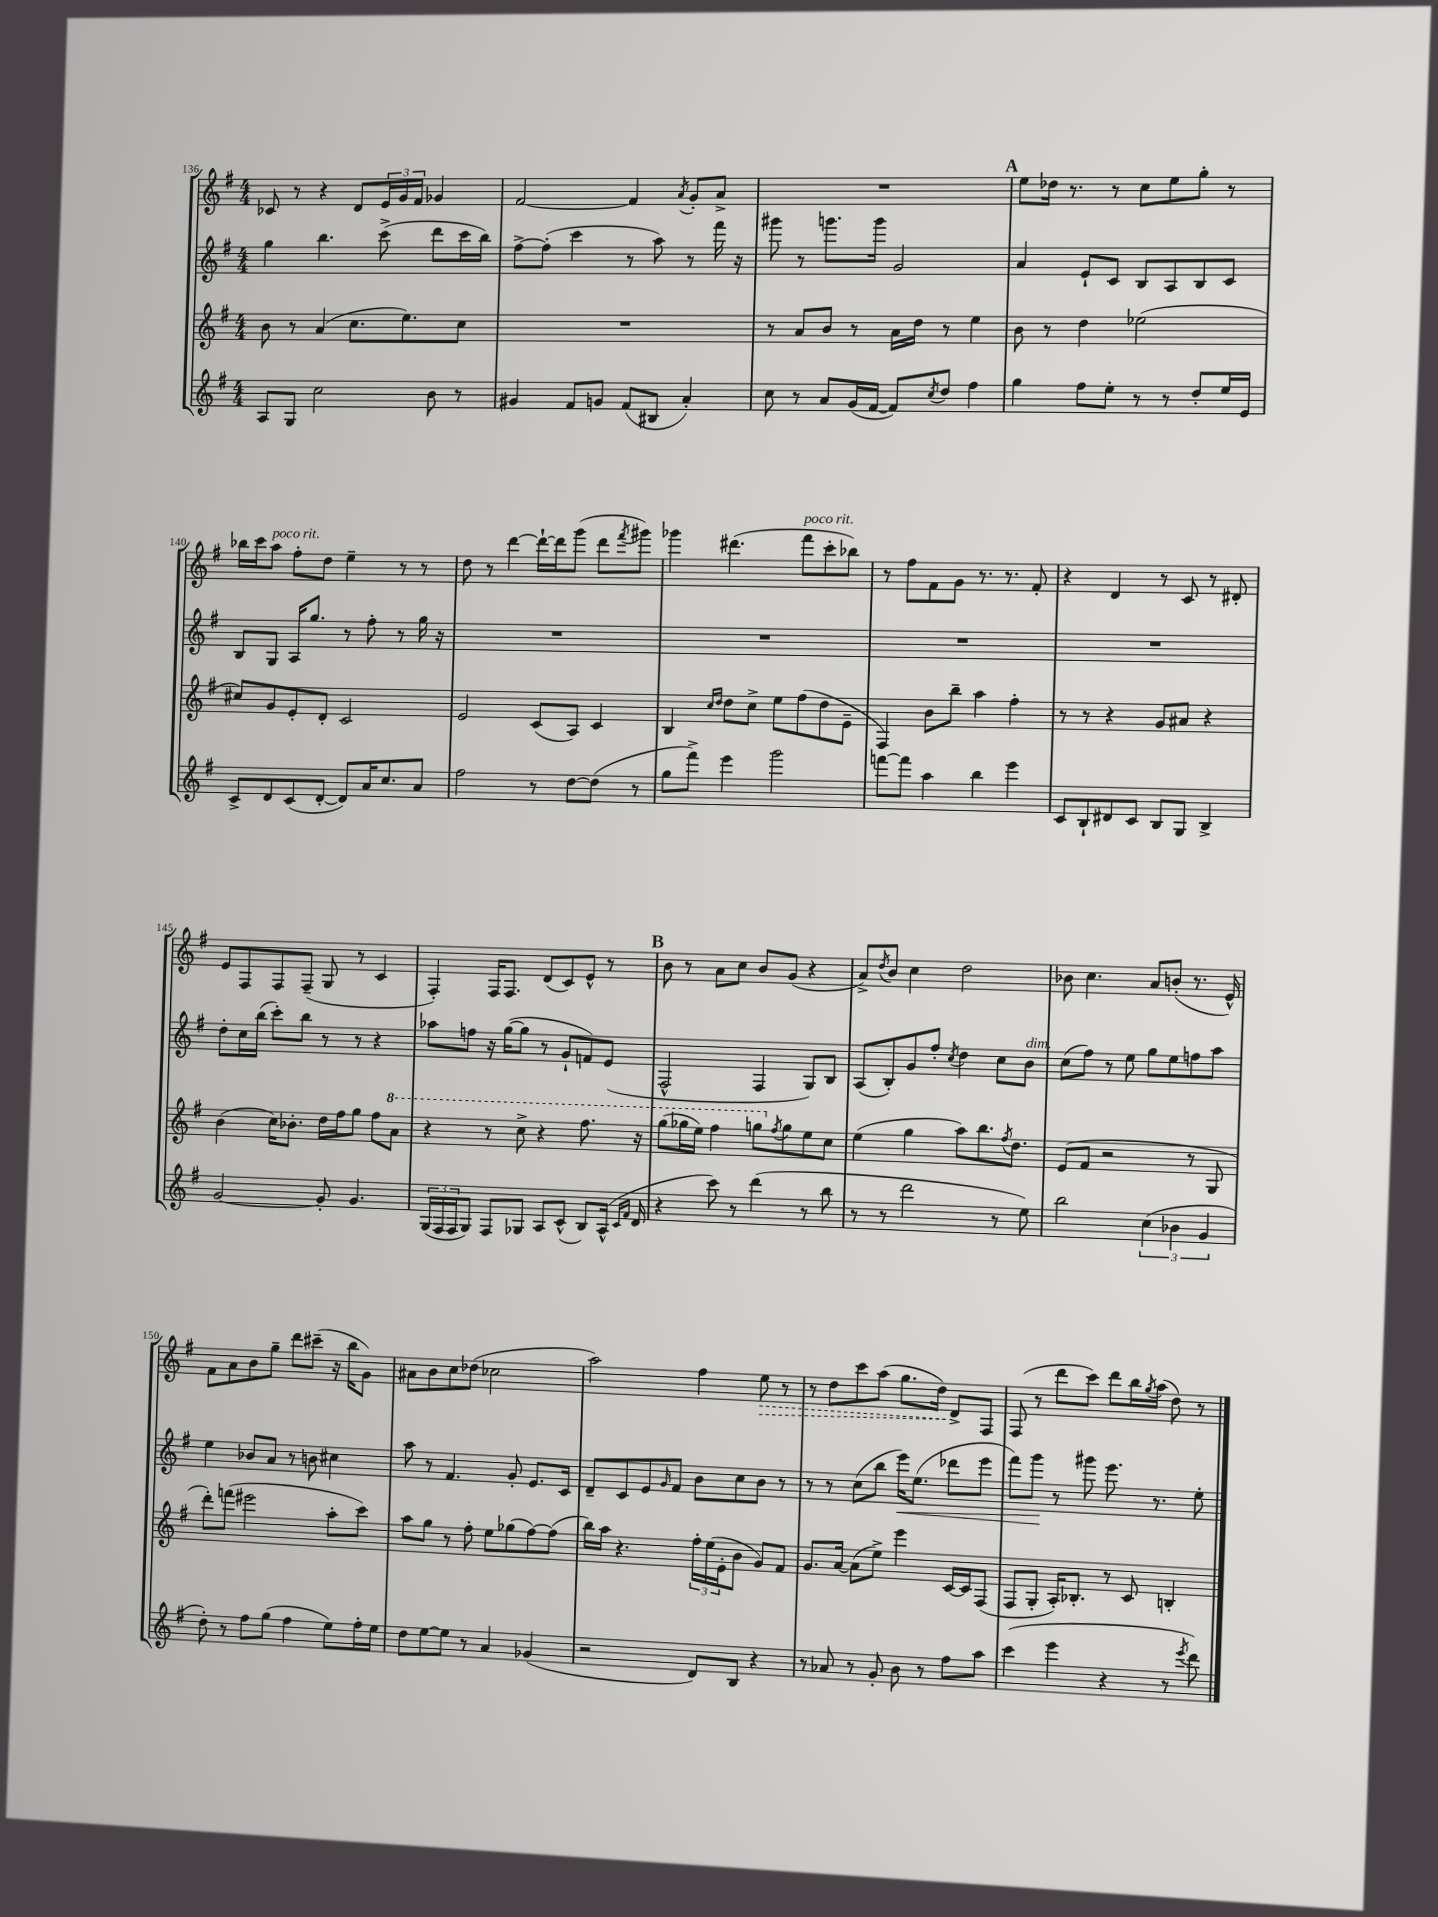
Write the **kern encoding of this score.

**kern	**kern	**kern	**kern
*staff4	*staff3	*staff2	*staff1
*clefG2	*clefG2	*clefG2	*clefG2
*k[f#]	*k[f#]	*k[f#]	*k[f#]
*M4/4	*M4/4	*M4/4	*M4/4
8A/L	8b\	4gg\	8c-/
8G/J	8r	.	8r
2cc\	(4a/	4.bb\	4r
.	8.cc\L	.	8d/L
.	.	(8ccc^\	24e/L
.	.	.	24g/
.	8.ee\)	.	.
.	.	.	24f#/JJ
8b\	.	8ddd\L	4g-/
8r	8cc\J	16ccc\L	.
.	.	16bb\JJ)	.
=	=	=	=
4g#/	1r	[8ff#^\L	[2f#/
.	.	(8ff#'\]J	.
8f#/L	.	4ccc\	.
8g/J	.	.	.
(8f#/L	.	8r	4f#/]
8B#/J	.	8aa\)	.
.	.	.	8qa/
4a'/)	.	8r	8g'/L
.	.	16fff#\	8a^/J
.	.	16r	.
=	=	=	=
8cc\	8r	8ggg#\	1r
8r	8a/L	8r	.
8a/L	8b/J	8.ggg\L	.
(16g/L	8r	.	.
[16f#/JJ	.	16ggg\Jk	.
8f#/]L)	16a\LL	2g/	.
.	16dd\JJ	.	.
8qcc/	.	.	.
8dd/J	8r	.	.
4ff#\	4ee\	.	.
=	=	=	=
4gg\	8b\	4a/	8ee\L
.	8r	.	16dd-\Jk
.	.	.	8.r
8ff#\L	4dd\	8e`/L	.
8ee'\J	.	8c/J	8r
8r	(2ee-\	8B/L	8cc\L
8r	.	8A/	8ee\
8dd'/L	.	8B/	8gg'\J
16ee/L	.	8c/J	8r
16e/JJ	.	.	.
=	=	=	=
8c^/L	8cc#/L)	8B/L	16bb-\LL
.	.	.	16ccc\J
8d/	8g/	8G/J	8aa\J
(8c/	8e'/	16A/LK	8ff#'\L
.	.	8.gg/J	.
[8d'/J	8d'/J	.	8dd\J
8d/]L)	2c/	8r	4ee~\
16a/K	.	8ff#'\	.
8.cc/	.	.	.
.	.	8r	8r
8a/J	.	16gg\	8r
.	.	16r	.
=	=	=	=
2ff#\	2e/	1r	8dd\
.	.	.	8r
.	.	.	[4ddd\
8r	(8c/L	.	16ddd`\_LL
.	.	.	16ddd\]J
[8dd\L	8A/J)	.	(8ggg\J
(8dd\]J	4c/	.	8ddd\L
.	.	.	8qfff#/
8r	.	.	8ggg#\J)
=	=	=	=
8gg\L	4B/	1r	4ggg-\
8fff#^\J)	.	.	.
.	16qqcc/LL	.	.
.	16qqdd/JJ	.	.
4eee\	8dd\L	.	(4.ddd#\
.	8cc^\J	.	.
2ggg\	8ee\L	.	.
.	(8ff#\	.	8fff#\L
.	8dd\	.	8ccc'\
.	8e~\J	.	8bb-\J)
=	=	=	=
[8fff\L	4F#/)	1r	8r
8fff\]J	.	.	8ff#\L
4aa\	8b\L	.	8f#\
.	8bb~\J	.	8g\J
4bb\	4aa\	.	8.r
.	.	.	8.r
4eee\	4ff#'\	.	.
.	.	.	8f#'/
=	=	=	=
8c/L	8r	1r	4r
8B`/	8r	.	.
8d#/	4r	.	4d/
8c/J	.	.	.
8B/L	8g/L	.	8r
8G/J	8a#/J	.	8c/
4B^/	4r	.	8r
.	.	.	8d#'/
=	=	=	=
[2g/	(4b\	8dd'\L	8e/L
.	.	16cc\L	8F#/
.	.	(16bb\JJ	.
.	16cc\LK)	8ccc'\L)	8F#/
.	8.b-'\J	.	.
.	.	8bb\J	(8F#~/J
8g'/]	16dd\LL	8r	8G/
.	16ff#\J	.	.
4.g/	8gg\J	8r	8r
.	8ff#\L	4r	4c/
.	8aa\J	.	.
=	=	=	=
(24G/LL	4r	8aa-\L	4F#'/)
24F#/	.	.	.
24F#/J	.	.	.
8G/J)	.	8ff\J	.
8F#/L	8r	16r	16F#/LK
.	.	([16gg\LK	8.F#/J
8G-/J	8ccc^\	8gg\]J	.
8A/L	4r	8r	(8d/L
(8c^^/J	.	8g`/L	8c/)
8B/L)	8.fff#\	8f/)	8e^^/J
(16A^^/Jk	.	(8e/J	8r
16qqc/LL	.	.	.
16qqf#/JJ	.	.	.
16d/	16r	.	.
=	=	=	=
4r	(8ggg\L	2F#^^/	8b\
.	16ggg-\L	.	8r
.	16eee\JJ)	.	.
8ccc\)	4fff#\	.	8a\L
8r	.	.	8cc\J
(4ddd\	8ggg\L	4F#/	8b/L
.	8qff#/	.	.
.	8gg\	.	(8g/J
8r	8ee\	8G/L)	4r
8bb\	8cc\J	8B/J	.
=	=	=	=
8r	(4ee\	(8A/L	8a^/L)
.	.	.	8qdd/
8r	.	8B'/)	8b/J
2ddd\	4gg\	8g/	4cc\
.	.	8ff#'/J	.
.	.	8qcc/	.
.	8aa\L)	4dd\	2dd\
.	8.bb\	.	.
8r	.	8cc\L	.
.	8qff#/	.	.
.	8.dd\J	.	.
8ee\)	.	8b\J	.
=	=	=	=
2bb\	(8e/L	(8cc\L	8b-\
.	8f#/J	8ff#\J)	4.cc\
.	2r	8r	.
.	.	8ee\	.
(6cc\	.	8gg\L	8a/L
.	.	8ee\	(8b'/J
6b-\	.	.	.
.	8r	8ff\	8.r
6g/	.	.	.
.	8G/	8aa\J	.
.	.	.	16e^^/)
=	=	=	=
8dd'\)	8ddd'\L)	4ee\	8f#\L
8r	(8fff\J	.	8a\
8ff#\L	2eee#\	8b-/L	8b\
(8gg\J	.	8a/J	8gg~\J
4ff#\	.	8r	8ddd\L
.	.	8b\	(8ccc#~\J
8ee\L)	8aa'\L	4cc#\	16r
.	.	.	16bb\LK
16ff#'\L	8ccc\J)	.	8g\J)
16ee\JJ	.	.	.
=	=	=	=
8dd\L	8aa\L	8aa\	8a#\L
[8ee\	8gg\J	8r	8b\
8ee\]J	8r	4.f#/	8cc\
8r	8ff#'\	.	(8dd-\J
4a/	8ee\L	.	2cc-\
.	(8gg-\	8g'/	.
(4g-/	[8ff#\)	8.e/L	.
.	(8ff#\]J	.	.
.	.	16c/Jk	.
=	=	=	=
2r	16bb\LL)	8d~/L	2aa\)
.	16aa\JJ	.	.
.	4.r	8c/	.
.	.	8e/	.
.	.	16qqg/	.
.	.	8f#/J	.
8d/L)	24ff#'\LL	8b\L	4ff#\
.	(24ee\	.	.
.	24e'\J	.	.
8B/J	8b\J	8cc\	.
4r	8g/L)	8b\J	8ee\
.	8f#/J	8r	8r
=	=	=	=
8r	8.g/L	8r	8r
8a-/	.	8r	8dd\L
.	[16a/Jk	.	.
8r	(8a\]L	(8cc\L	8ccc\
8g'/	8ee^\J)	8bb\J	(8aa\J
8b\	4eee\	16eee\LK)	8.gg\L
.	.	(8.ee\J	.
8r	.	.	.
.	.	.	16dd\Jk)
8ff#\L	[16c/LL	8ddd-\L	8d^/L
.	16c/]J	.	.
8aa\J	(8F#/J	8eee\J	8F#/J
=	=	=	=
(4ccc\	8F#/L	8fff#\L)	(8F#/
.	8G'/J	8ggg\J	8r
4eee\	16A'/LK)	8r	8ddd\L
.	8.B-'/J	.	.
.	.	8ggg#\	8ccc\J)
4r	8r	8.eee\	8ddd\L
.	8c/	.	16bb\L
.	.	.	8qgg/
.	.	8.r	(16aa\JJ
8r	4B'/	.	8dd\)
8qeee/	.	.	.
8ddd\)	.	8ee'\	8r
==	==	==	==
*-	*-	*-	*-
